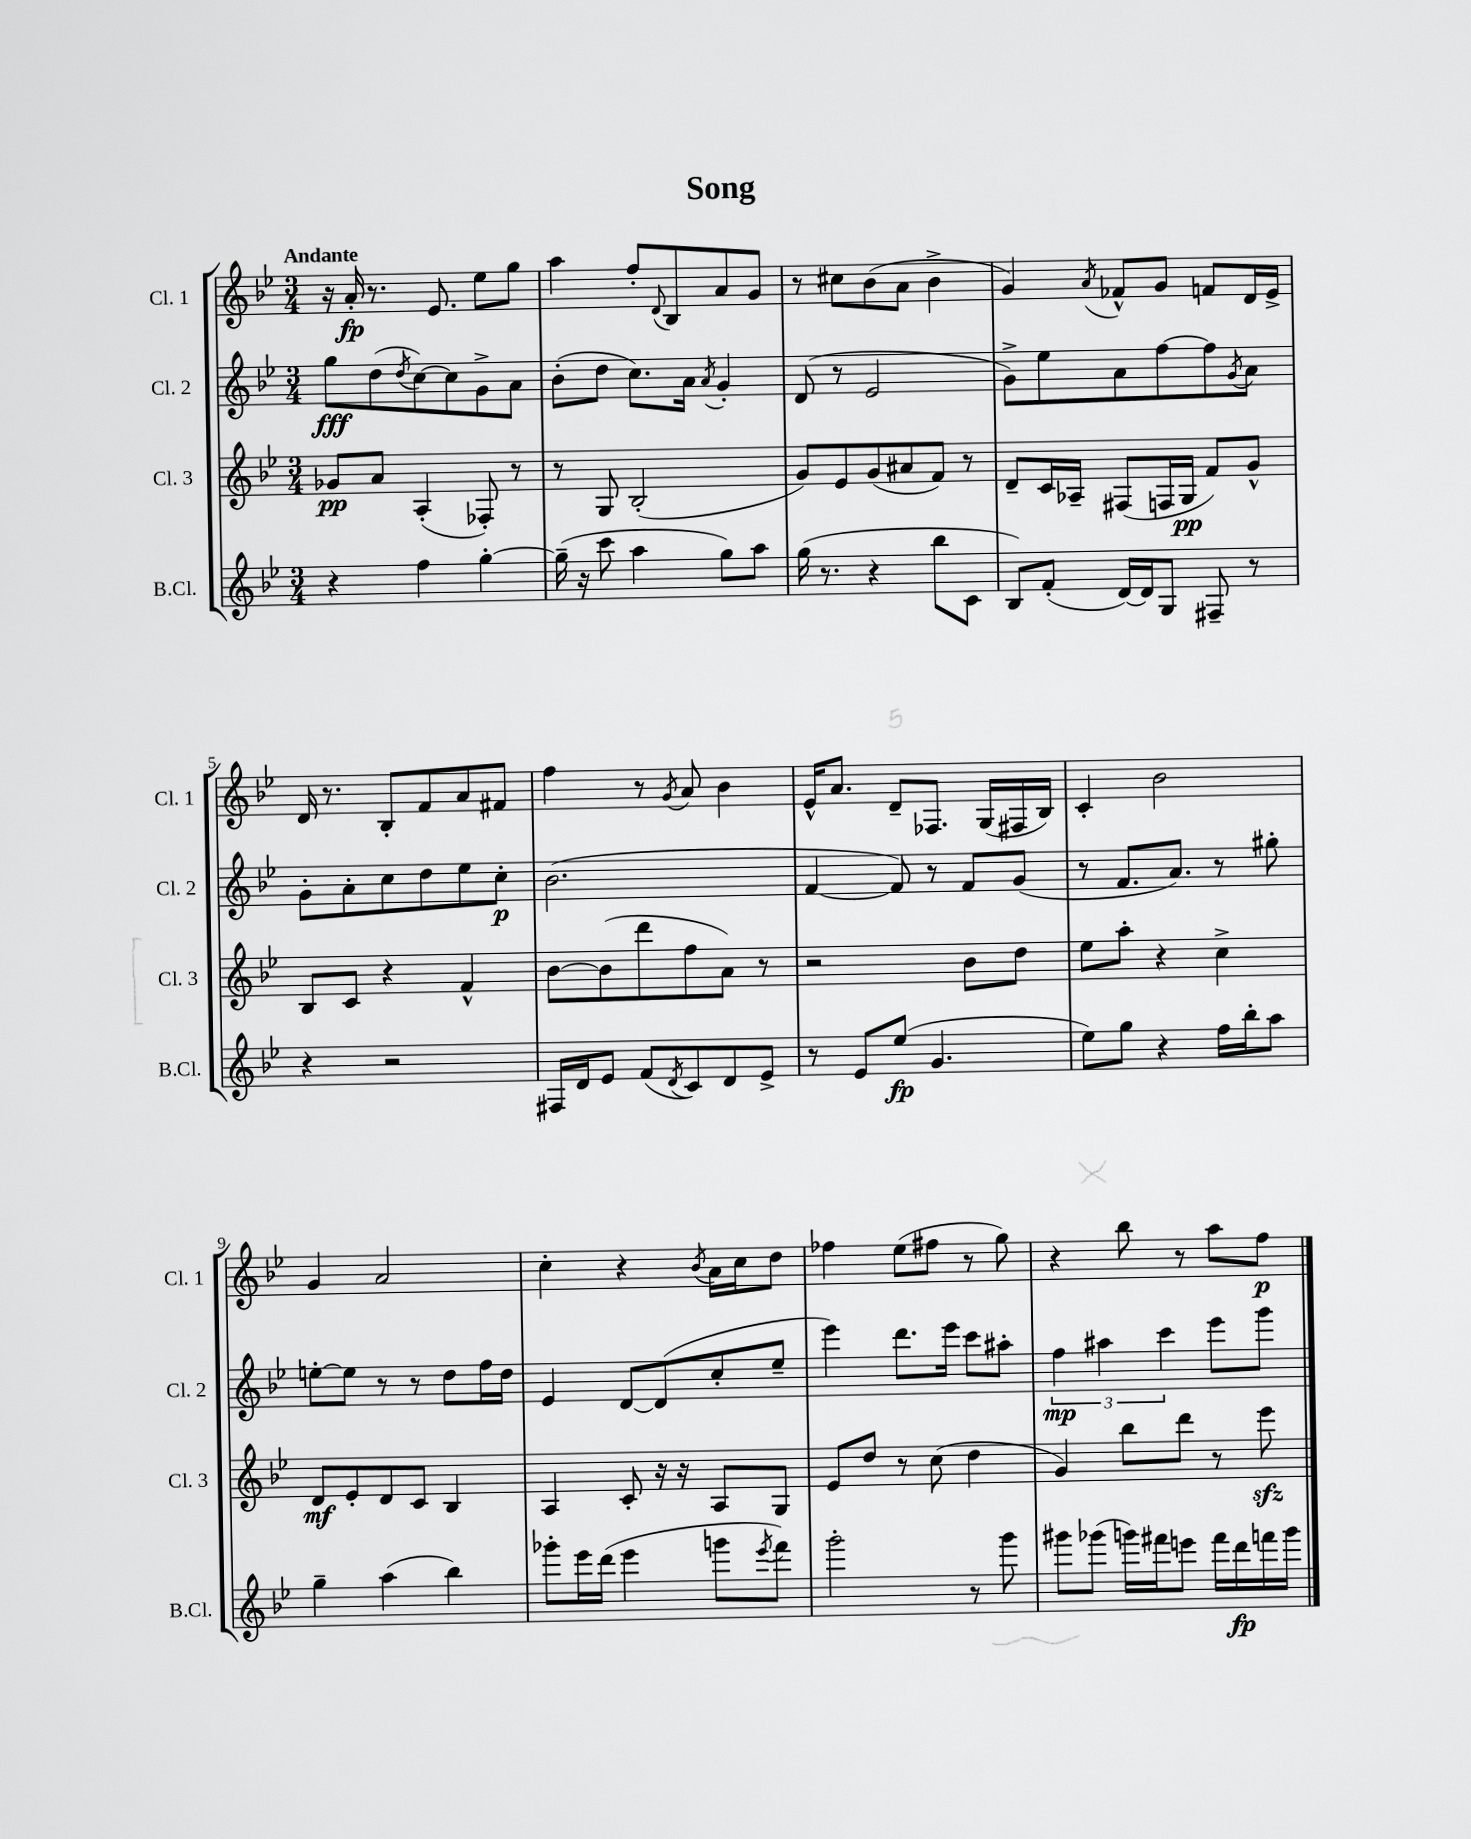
\header { title = "Song" }
<<
\new StaffGroup <<
\new Staff = "s0" \with { instrumentName = "Cl. 1" shortInstrumentName = "Cl. 1" } {
    \clef treble \key bes \major \numericTimeSignature \time 3/4 \tempo "Andante"
    r16 a'16-.\fp r8. ees'8. ees''8 g''8 |
    a''4 f''8-. \appoggiatura { d'8 } bes8 a'8 g'8 |
    r8 cis''8 bes'8( a'8 bes'4-> |
    g'4) \acciaccatura { a'8 } fes'8-^ g'8 f'8 d'16 ees'16-> |
    d'16 r8. bes8-. f'8 a'8 fis'8 |
    f''4 r8 \acciaccatura { g'8 } a'8 bes'4 |
    ees'16-^ a'8. d'8-- fes8. g16( fis16 bes16) |
    c'4-. bes'2 |
    g'4 a'2 |
    c''4-. r4 \acciaccatura { bes'8 } a'16 c''16 d''8 |
    fes''4 ees''8( fis''8 r8 g''8) |
    r4 bes''8 r8 a''8 f''8\p \bar "|." |
}
\new Staff = "s1" \with { instrumentName = "Cl. 2" shortInstrumentName = "Cl. 2" } {
    \clef treble \key bes \major \numericTimeSignature \time 3/4
    g''8\fff d''8( \acciaccatura { d''8 } c''8~) c''8 g'8-> a'8 |
    bes'8-.( d''8 c''8.) a'16 \acciaccatura { a'8 } g'4-. |
    d'8( r8 ees'2 |
    g'8->) ees''8 a'8 f''8~ f''8 \acciaccatura { g'8 } a'8 |
    g'8-. a'8-. c''8 d''8 ees''8 c''8-.\p |
    bes'2.( |
    f'4~ f'8) r8 f'8 g'8( |
    r8 f'8. a'8.) r8 gis''8-. |
    e''8~-. e''8 r8 r8 d''8 f''16 d''16 |
    ees'4 d'8~ d'8( c''8-. ees''8-- |
    ees'''4) d'''8. ees'''16 c'''8 ais''8-. |
    \tuplet 3/2 { f''4\mp ais''4 c'''4 } ees'''8 g'''8 \bar "|." |
}
\new Staff = "s2" \with { instrumentName = "Cl. 3" shortInstrumentName = "Cl. 3" } {
    \clef treble \key bes \major \numericTimeSignature \time 3/4
    ges'8\pp a'8 a4-.( fes8-.) r8 |
    r8 g8 bes2-.( |
    g'8) ees'8 g'8( ais'8 f'8) r8 |
    d'8-- c'16 aes16-- fis8( f16 g16\pp f'8) g'8-^ |
    bes8 c'8 r4 f'4-^ |
    bes'8~ bes'8( d'''8 f''8 a'8) r8 |
    r2 bes'8 d''8 |
    ees''8 a''8-. r4 c''4-> |
    d'8\mf ees'8-. d'8 c'8 bes4 |
    a4 c'8-. r16 r16 a8 g8 |
    ees'8 d''8 r8 c''8( d''4 |
    g'4) bes''8 d'''8 r8 ees'''8\sfz \bar "|." |
}
\new Staff = "s3" \with { instrumentName = "B.Cl." shortInstrumentName = "B.Cl." } {
    \clef treble \key bes \major \numericTimeSignature \time 3/4
    r4 f''4 g''4~-. |
    g''16--( r16 c'''8 a''4 g''8) a''8 |
    g''16( r8. r4 bes''8 c'8 |
    bes8) f'8-.( d'16~) d'16 g8 fis8-- r8 |
    r4 r2 |
    fis16 d'16 ees'8 f'8( \acciaccatura { d'8 } c'8) d'8 ees'8-> |
    r8 ees'8 ees''8\fp( g'4. |
    ees''8) g''8 r4 f''16 bes''16-. a''8 |
    g''4-- a''4( bes''4) |
    ges'''8-. ees'''16 d'''16( ees'''4 g'''8 \acciaccatura { ees'''8 } f'''8) |
    g'''2-. r8 g'''8 |
    gis'''8 ges'''8( g'''16) fis'''16 e'''8 fis'''16 d'''16\fp f'''16 g'''16 \bar "|." |
}
>>
>>
